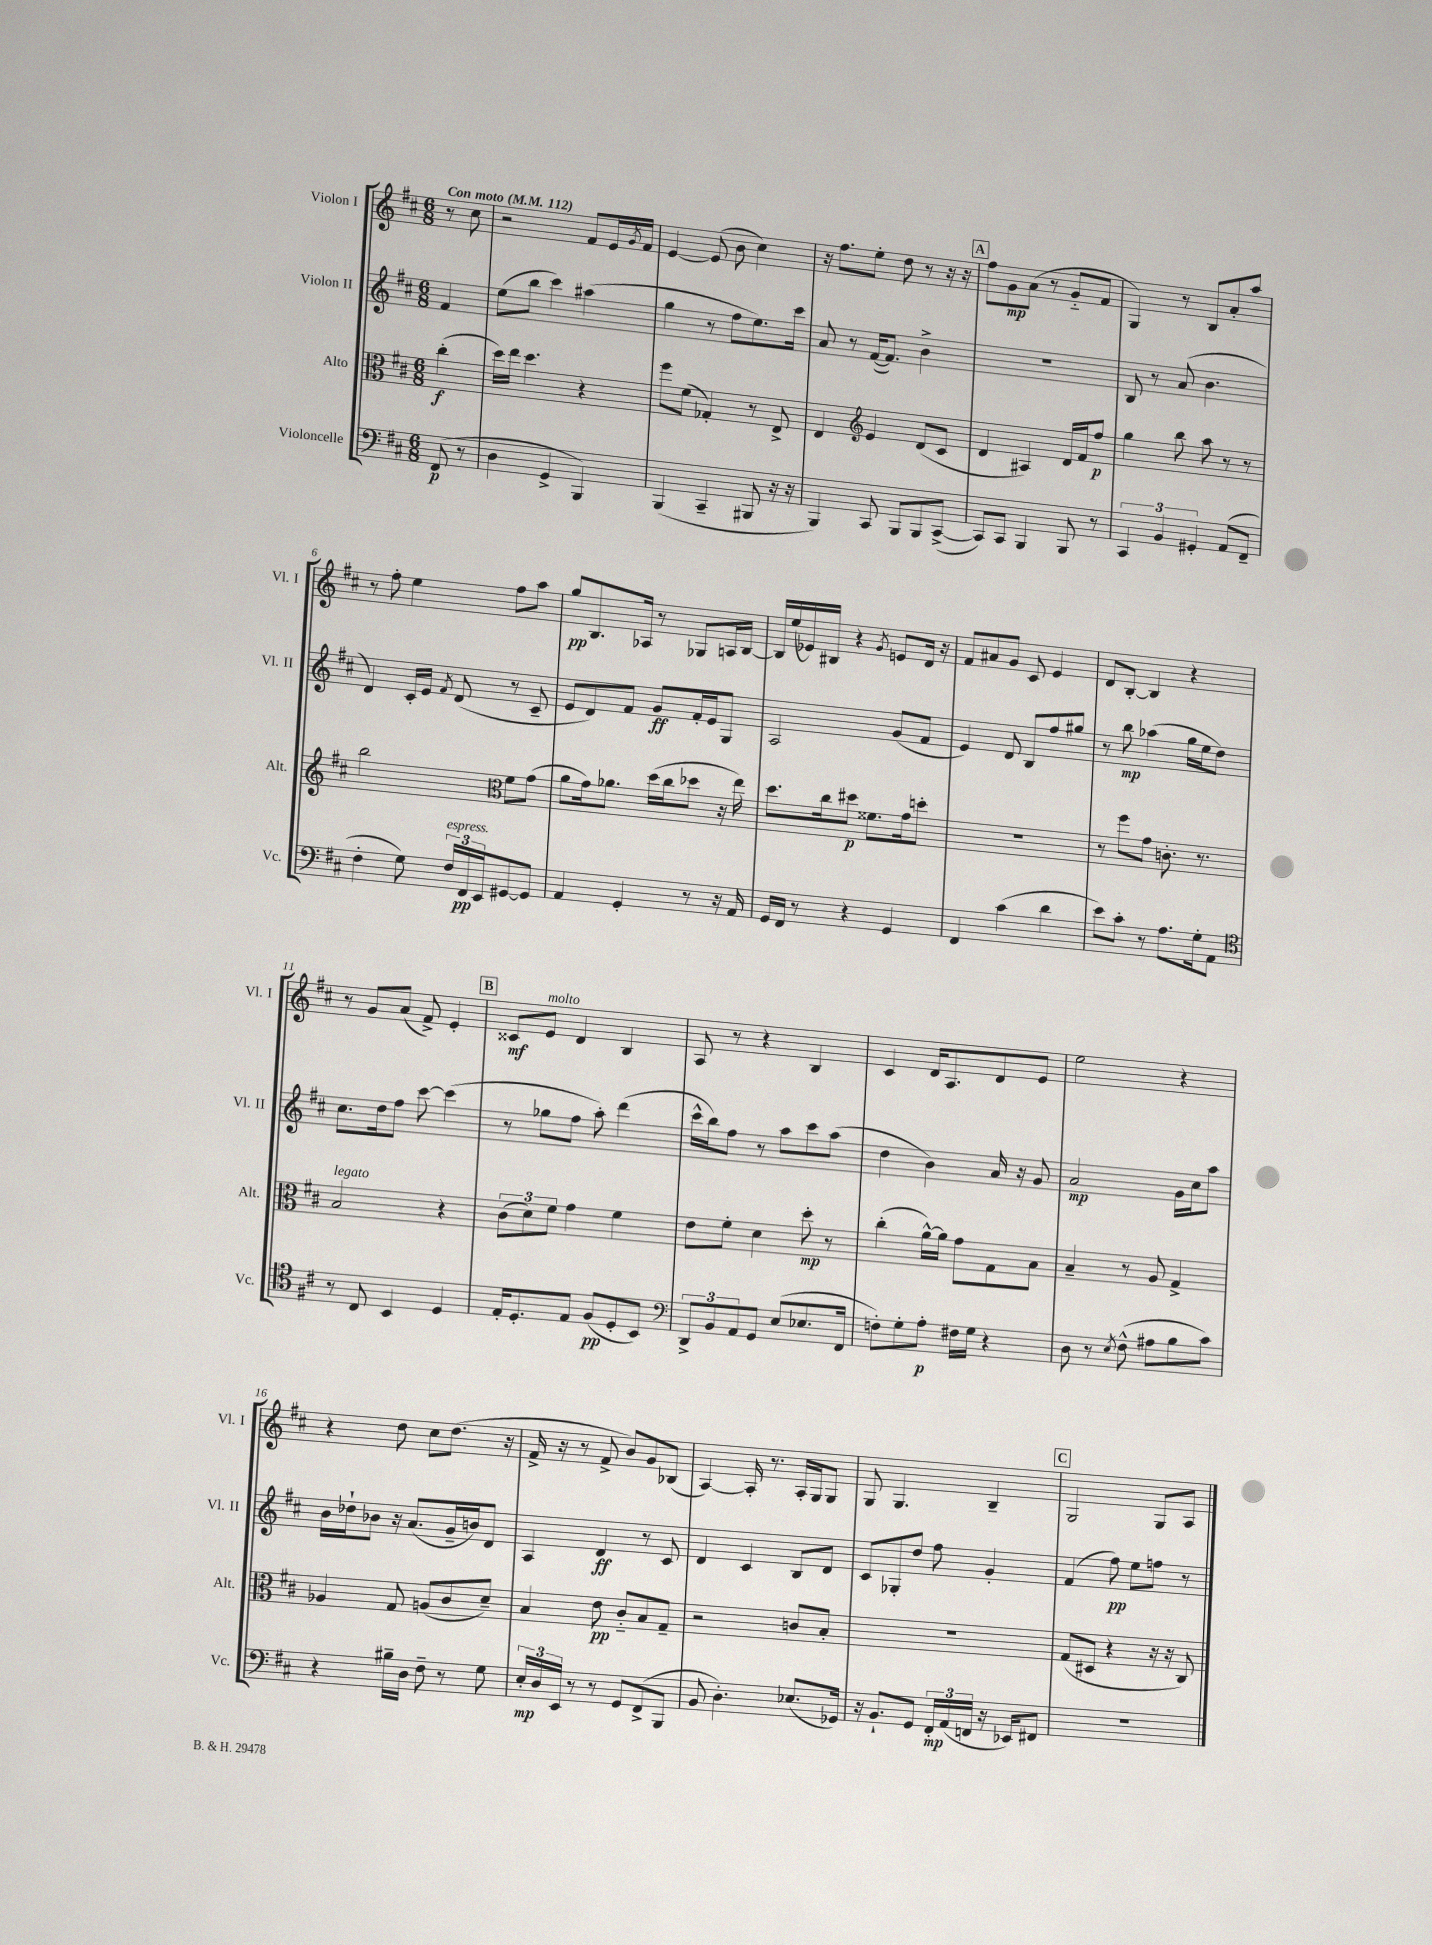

**kern	**dynam	**kern	**dynam	**kern	**dynam	**kern	**dynam
*part4	*part4	*part3	*part3	*part2	*part2	*part1	*part1
*staff4	*staff4	*staff3	*staff3	*staff2	*staff2	*staff1	*staff1
*I"Violoncelle	*	*I"Alto	*	*I"Violon II	*	*I"Violon I	*
*I'Vc.	*	*I'Alt.	*	*I'Vl. II	*	*I'Vl. I	*
*clefF4	*	*clefC3	*	*clefG2	*	*clefG2	*
*k[f#c#]	*	*k[f#c#]	*	*k[f#c#]	*	*k[f#c#]	*
*M6/8	*	*M6/8	*	*M6/8	*	*M6/8	*
*MM112	*	*MM112	*	*MM112	*	*MM112	*
=	=	=	=	=	=	=	=
!	!	!	!	!	!	!LO:TX:a:B:t=Con moto	!
(8FF#/	p	(4cc#'\	f	4f#/	.	8r	.
8r	.	.	.	.	.	8cc#\	.
=1	=1	=1	=1	=1	=1	=1	=1
4D\	.	16dd\LL)	.	(8ee\L	.	2r	.
.	.	16ee\JJ	.	.	.	.	.
.	.	4.dd\	.	8bb\J	.	.	.
4GG^/	.	.	.	4ccc#\)	.	.	.
4BBB/)	.	4r	.	(4aa#X\	.	8f#/L	.
.	.	.	.	.	.	16e/L	.
.	.	.	.	.	.	8qg/	.
.	.	.	.	.	.	16f#/JJ	.
=2	=2	=2	=2	=2	=2	=2	=2
(4BBB/	.	8ff#\L	.	4gg\	.	[4e/	.
.	.	(8f#\J	.	.	.	.	.
4CC#~/	.	4G-X'/)	.	8r	.	(8e/]	.
.	.	.	.	8ff#\L	.	8b\	.
8BBB#X/	.	8r	.	8.ee\)	.	4cc#\)	.
16r	.	8E^/	.	.	.	.	.
16r	.	.	.	16ccc#\Jk	.	.	.
=3	=3	=3	=3	=3	=3	=3	=3
4BBB/)	.	4E/	.	8a/	.	16r	.
.	.	.	.	.	.	8.ff#\L	.
.	.	.	.	8r	.	.	.
*	*	*clefG2	*	*	*	*	*
8CC#/	.	4e/	.	([16f#/KL	.	8ee'\J	.
.	.	.	.	8.f#/J])	.	.	.
8BBB/L	.	.	.	.	.	8dd\	.
8BBB/	.	(8d/L	.	4b^\	.	8r	.
([8CC#^/J	.	8c#/J	.	.	.	16r	.
.	.	.	.	.	.	16r	.
!!LO:REH:place=s1:t=A
=4	=4	=4	=4	=4	=4	=4	=4
8CC#/L])	.	4d/	.	2.r	.	8ff#\L	.
8CC#/J	.	.	.	.	.	8g\	mp
4BBB/	.	4A#X/)	.	.	.	(8a\J	.
.	.	.	.	.	.	8r	.
8BBB/	.	16d/LL	.	.	.	8g/L	.
.	.	16f#/J	.	.	.	.	.
8r	.	8ff#/J	p	.	.	8f#/J	.
=5	=5	=5	=5	=5	=5	=5	=5
6CC#/	.	4gg\	.	8B/	.	4G/)	.
.	.	.	.	8r	.	.	.
6BB/	.	.	.	.	.	.	.
.	.	8bb\	.	(8a/	.	8r	.
6GG#X'/	.	.	.	.	.	.	.
.	.	8aa\	.	4.b\	.	8B/L	.
(8AA/L	.	8r	.	.	.	8a'/	.
8FF#~/J	.	8r	.	.	.	8aa/J	.
!!LO:LB:g=z
=6	=6	=6	=6	=6	=6	=6	=6
4F#'\	.	2bb\	.	4d/)	.	8r	.
.	.	.	.	.	.	8ff#'\	.
8G\)	.	.	.	16c#'/LL	.	4ee\	.
.	.	.	.	16e/JJ	.	.	.
.	.	.	.	8qf#/	.	.	.
!LO:TX:a:i:t=espress.	!	!	!	!	!	!	!
24F#/LL	.	.	.	(8d/	.	.	.
24FF#/	pp	.	.	.	.	.	.
24EE/J	.	.	.	.	.	.	.
*	*	*clefC3	*	*	*	*	*
[8GG#X/	.	8f#\L	.	8r	.	8ff#\L	.
8GG#/J]	.	(8g\J	.	8c#~/	.	8aa\J	.
=7	=7	=7	=7	=7	=7	=7	=7
4AA/	.	8a\L	.	8e/L	.	8gg/L	pp
.	.	16g\k)	.	8d/)	.	8.B/	.
.	.	8.a-X\J	.	.	.	.	.
4GG'/	.	.	.	8f#/J	.	.	.
.	.	.	.	.	.	16A-X/Jk	.
.	.	(16dd\LL	.	8g/L	ff	8r	.
.	.	16cc#\J	.	.	.	.	.
8r	.	8dd-X\J	.	16f#'/L	.	8G-X/L	.
.	.	.	.	16e/J	.	.	.
16r	.	16r	.	8G/J	.	16An/L	.
16AA/	.	16ee\)	.	.	.	[16B/JJ	.
=8	=8	=8	=8	=8	=8	=8	=8
16GG/LL	.	8.dd\L	.	2A/	.	16B/LL]	.
16FF#/JJ	.	.	.	.	.	(16ee/	.
8r	.	.	.	.	.	16e-X/)	.
.	.	16cc#\k	.	.	.	16B#X/JJ	.
4r	.	8dd#X\J	p	.	.	4r	.
.	.	8.f##X\L	.	.	.	.	.
.	.	.	.	.	.	8qg/	.
4GG/	.	.	.	(8g/L	.	8en/L	.
.	.	16g\k	.	.	.	.	.
.	.	8ddn'\J	.	8f#/J	.	16d/Jk	.
.	.	.	.	.	.	16r	.
=9	=9	=9	=9	=9	=9	=9	=9
4FF#/	.	2.r	.	4e/)	.	8f#/L	.
.	.	.	.	.	.	8a#X/	.
(4c#\	.	.	.	8d/	.	8g/J	.
.	.	.	.	8B/L	.	8c#/	.
4d\	.	.	.	8ff#/	.	4e/	.
.	.	.	.	8gg#X/J	.	.	.
=10	=10	=10	=10	=10	=10	=10	=10
8e\L)	.	8r	.	8r	.	8d/L	.
8c#'\J	.	8ff#\L	.	8bb\	mp	[8B'/J	.
8r	.	8g\J	.	(4aa-X\	.	4B/]	.
8.A\L	.	8.cn'\	.	.	.	.	.
.	.	.	.	16gg\LL	.	4r	.
16G'\k	.	8.r	.	16ee\J	.	.	.
8AA\J	.	.	.	8dd\J)	.	.	.
!!LO:LB:g=z
=11	=11	=11	=11	=11	=11	=11	=11
*clefC4	*	*	*	*	*	*	*
!	!	!LO:TX:a:i:t=legato	!	!	!	!	!
8r	.	2B/	.	8.cc#\L	.	8r	.
8C#/	.	.	.	.	.	8g/L	.
.	.	.	.	16dd\k	.	.	.
4BB/	.	.	.	8ff#\J	.	(8a/J	.
.	.	.	.	[8ccc#\	.	8f#^/)	.
4D/	.	4r	.	(4ccc#\]	.	4e'/	.
!!LO:REH:place=s1:t=B
=12	=12	=12	=12	=12	=12	=12	=12
16E'/KL	.	(12c#\L	.	8r	.	8c##X/L	mf
8.D'/	.	.	.	.	.	.	.
.	.	12d\)	.	.	.	.	.
!	!	!	!	!	!	!LO:TX:a:i:t=molto	!
.	.	.	.	8gg-X\L	.	8e/J	.
.	.	12f#\J	.	.	.	.	.
8E/J	.	4g\	.	8ff#\J	.	4d/	.
(8F#/L	pp	.	.	8aa'\)	.	.	.
8D'/	.	4f#\	.	(4ddd\	.	4B/	.
8BB/J)	.	.	.	.	.	.	.
=13	=13	=13	=13	=13	=13	=13	=13
*clefF4	*	*	*	*	*	*	*
12DD^/L	.	8e\L	.	16ccc#^^\LL	.	8A/	.
.	.	.	.	16bb\J)	.	.	.
12BB/	.	.	.	.	.	.	.
.	.	8f#'\J	.	8ff#\J	.	8r	.
12AA/	.	.	.	.	.	.	.
8GG/J	.	4d\	.	8r	.	4r	.
(8E/L	.	.	.	8aa\L	.	.	.
8.E-X/	.	8dd'\	mp	8ccc#\	.	4B/	.
.	.	8r	.	(8aa\J	.	.	.
16FF#/Jk	.	.	.	.	.	.	.
=14	=14	=14	=14	=14	=14	=14	=14
8Fn'\L)	.	(4cc#'\	.	4dd\	.	4c#/	.
8G'\	.	.	.	.	.	.	.
8A'\J	p	[16a^^\LL)	.	4b\)	.	16d/KL	.
.	.	16a\JJ]	.	.	.	8.A/	.
16F#X\LL	.	8g\L	.	.	.	.	.
16G\JJ	.	.	.	.	.	.	.
4r	.	8G\	.	16a/	.	8d/	.
.	.	.	.	16r	.	.	.
.	.	8B\J	.	8g/	.	8e/J	.
=15	=15	=15	=15	=15	=15	=15	=15
8D\	.	4B~/	.	2a/	mp	2ee\	.
8r	.	.	.	.	.	.	.
8qE/	.	.	.	.	.	.	.
(8F#^^\	.	8r	.	.	.	.	.
8A#X\L	.	8A/	.	.	.	.	.
8B\	.	4G^/	.	16g\LL	.	4r	.
.	.	.	.	16cc#\J	.	.	.
8c#\J)	.	.	.	8aa\J	.	.	.
!!LO:LB:g=z
=16	=16	=16	=16	=16	=16	=16	=16
4r	.	4A-X/	.	16b\LL	.	4r	.
.	.	.	.	16dd-X`\J	.	.	.
.	.	.	.	8b-X\J	.	.	.
16B#X~\LL	.	8G/	.	16r	.	8dd\	.
16D\JJ	.	.	.	(8.a/L	.	.	.
8F#~\	.	(8An/L	.	.	.	8cc#\L	.
8r	.	8c#/	.	16g~/L	.	(8.dd\J	.
.	.	.	.	16bn/J)	.	.	.
8G\	.	8d~/J)	.	8d/J	.	.	.
.	.	.	.	.	.	16r	.
=17	=17	=17	=17	=17	=17	=17	=17
24E'/LL	mp	4B/	.	4A/	.	16f#^/	.
24D/	.	.	.	.	.	.	.
.	.	.	.	.	.	16r	.
24EE/JJ	.	.	.	.	.	.	.
8r	.	.	.	.	.	8r	.
8r	.	8e\	pp	4d/	ff	8f#^/	.
8GG/L	.	8c#/L	.	.	.	8b/L)	.
(8FF#^/	.	8B/	.	8r	.	8g/	.
8BBB/J	.	8G~/J	.	8c#/	.	(8B-X/J	.
=18	=18	=18	=18	=18	=18	=18	=18
8BB/	.	2r	.	4d/	.	[4A/)	.
4.D'\)	.	.	.	.	.	.	.
.	.	.	.	4c#/	.	16A'/]	.
.	.	.	.	.	.	8.r	.
(8.E-X/L	.	8cn/L	.	8B/L	.	16A'/LL	.
.	.	.	.	.	.	16G/J	.
.	.	8B'/J	.	8d/J	.	8G/J	.
16GG-X/Jk)	.	.	.	.	.	.	.
=19	=19	=19	=19	=19	=19	=19	=19
16r	.	2.r	.	8c#/L	.	8G/	.
8.BB`/L	.	.	.	.	.	.	.
.	.	.	.	8G-X'/	.	4.G/	.
8GG/J	.	.	.	8dd/J	.	.	.
24FF#'/LL	mp	.	.	8ff#\	.	.	.
(24AA/	.	.	.	.	.	.	.
24FFn/JJ	.	.	.	.	.	.	.
16r	.	.	.	4g'/	.	4B~/	.
16EE-X/KL)	.	.	.	.	.	.	.
8FF#X/J	.	.	.	.	.	.	.
!!LO:REH:place=s1:t=C
=20	=20	=20	=20	=20	=20	=20	=20
2.r	.	(8G/L	.	(4f#/	.	2G/	.
.	.	8D#X/J	.	.	.	.	.
.	.	4r	.	8ff#\)	pp	.	.
.	.	.	.	8ee\L	.	.	.
.	.	16r	.	8ffn\J	.	8G/L	.
.	.	16r	.	.	.	.	.
.	.	8C#/)	.	8r	.	8A/J	.
==	==	==	==	==	==	==	==
*-	*-	*-	*-	*-	*-	*-	*-
